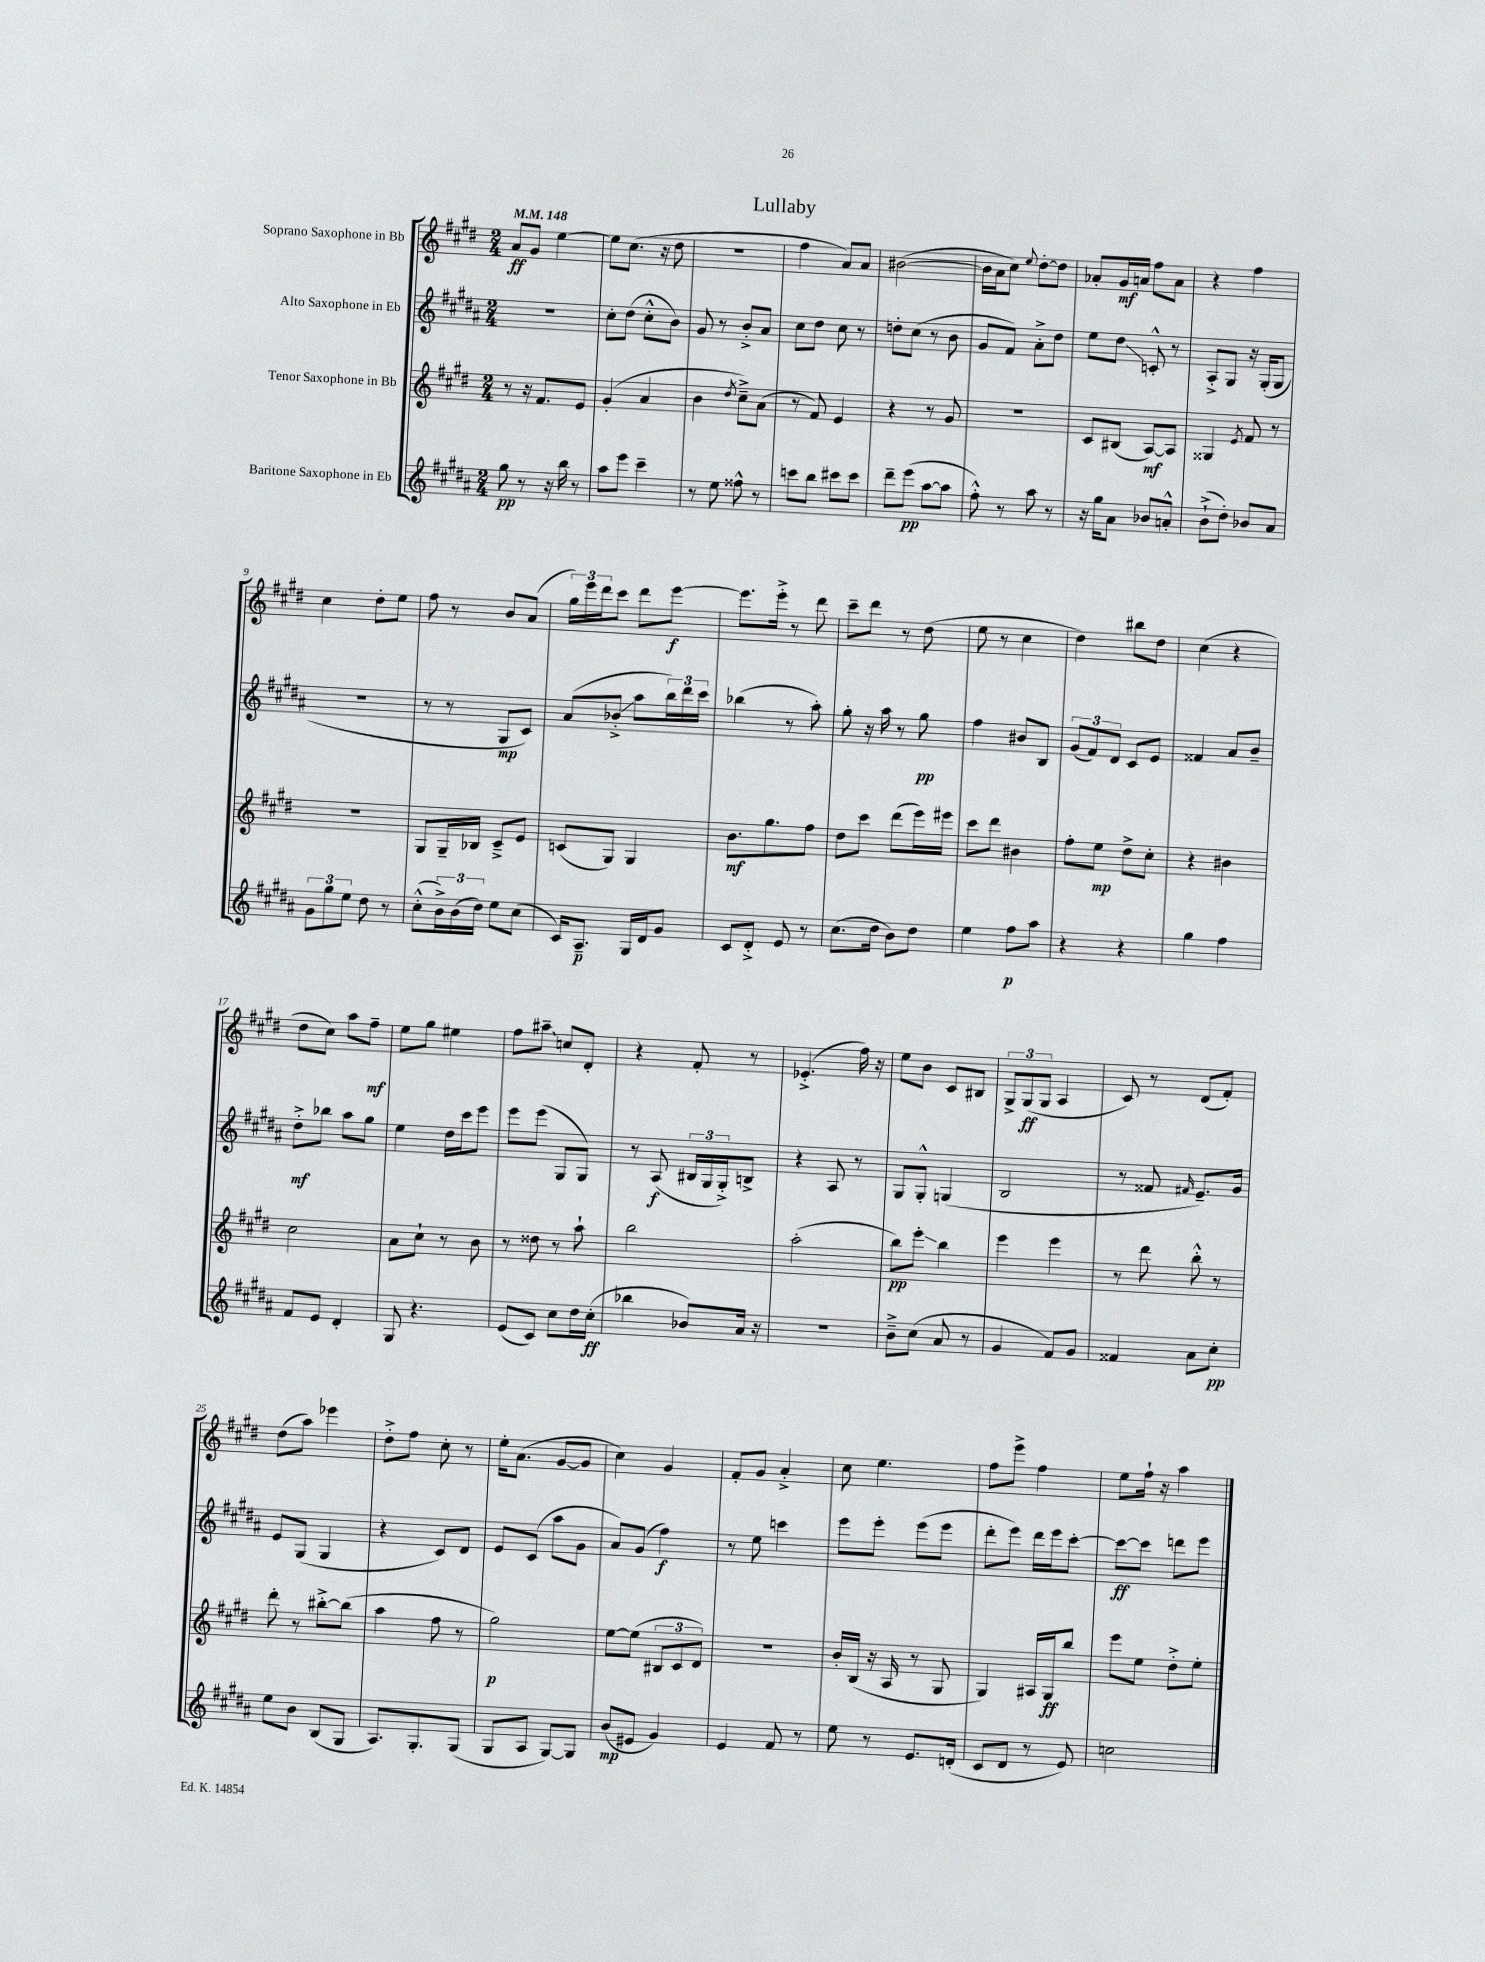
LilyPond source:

\header { title = "Lullaby" }
<<
\new StaffGroup <<
\new Staff = "s0" \with { instrumentName = "Soprano Saxophone in Bb" } {
    \clef treble \key e \major \numericTimeSignature \time 2/4 \tempo 4 = 148
    a'8\ff gis'8 e''4~ |
    e''8 cis''8.( r16 dis''8 |
    r2 |
    fis''4 a'8) a'8 |
    bis'2~( |
    bis'16 a'16 cis''8) \appoggiatura { e''8 } dis''8~-. dis''8 |
    aes'8-. gis'16\mf a'16 fis''8 a'8 |
    r4 fis''4 |
    cis''4 dis''8-. e''8 |
    fis''8 r8 b'8 a'8( |
    \tuplet 3/2 { gis''16) e'''16 dis'''16 } cis'''8 dis'''8 e'''8~\f |
    e'''8. e'''16-.-> r8 dis'''8 |
    cis'''8-- dis'''8 r8 dis''8( |
    e''8 r8 cis''4 |
    dis''4) bis''8 dis''8 |
    cis''4( r4 |
    dis''8 cis''8) a''8 fis''8--\mf |
    e''8 gis''8 eis''4 |
    fis''8 \once \override Glissando.style = #'zigzag ais''8--\glissando c''8 dis'8-. |
    r4 fis'8-. r8 |
    ees'4.-.->( fis''16) r16 |
    e''8 b'8 cis'8 bis8 |
    \tuplet 3/2 { gis8-> gis8\ff( gis8 } a4 |
    cis'8) r8 dis'8( fis'8-.) |
    dis''8( a''8) ees'''4 |
    dis''8-.-> fis''8 cis''8-. r8 |
    e''16-. a'8.( gis'8~ gis'8 |
    cis''4) gis'4 |
    fis'8-. gis'8 a'4-.-> |
    cis''8 e''4. |
    fis''8 e'''8-> fis''4 |
    e''8 fis''16-! r16 a''4 \bar "|." |
}
\new Staff = "s1" \with { instrumentName = "Alto Saxophone in Eb" } {
    \clef treble \key b \major \numericTimeSignature \time 2/4
    R2 |
    cis''8-. dis''8( cis''8-.-^ b'8) |
    gis'8 r8 b'8-.-> ais'8 |
    cis''8 dis''8 cis''8 r8 |
    d''8-. cis''8( r8 b'8 |
    gis'8 fis'8) ais'8-.-> dis''8 |
    e''8 dis''8\glissando c'8-.-^ r8 |
    ais8-.-> gis8 r16 gis16-.( gis8 |
    r2 |
    r8 r8 gis8\mp cis'8) |
    ais'8( bes'8-.->\glissando ais''8 \tuplet 3/2 { b''16) dis'''16 cis'''16 } |
    bes''4( r8 ais''8-.) |
    gis''8-. r16 ais''16 r8 gis''8\pp |
    fis''4 bis'8 b8 |
    \tuplet 3/2 { gis'8( fis'8) dis'8 } cis'8 e'8 |
    fisis'4 ais'8 b'8-- |
    dis''8-.->\mf bes''8 ais''8 gis''8 |
    e''4 dis''16 cis'''16 e'''8 |
    e'''8 e'''8( gis8 gis8) |
    r8 ais8\f( \tuplet 3/2 { bis16 gis16 gis16-.->) } b8-> |
    r4 ais8 r8 |
    gis8 gis8-.-^ g4( |
    b2 |
    r8 fisis'8 \grace { fis'16 } e'8.--) gis'16 |
    e'8 gis8( gis4 |
    r4 cis'8) dis'8 |
    e'8 cis'8( ais''8 gis'8 |
    ais'8) gis'8( fis''4\f) |
    r8 e''8 c'''4 |
    e'''8 e'''8-. e'''8( e'''8 |
    dis'''8-. e'''8) dis'''16 e'''16 cis'''8~-. |
    cis'''8~\ff cis'''8 d'''8 e'''8 \bar "|." |
}
\new Staff = "s2" \with { instrumentName = "Tenor Saxophone in Bb" } {
    \clef treble \key e \major \numericTimeSignature \time 2/4
    r8 r16 fis'8. e'8 |
    gis'4-.( a'4 |
    b'4 \acciaccatura { dis''8 } cis''8--->) a'8( |
    r8 fis'8) e'4 |
    r4 r8 gis'8 |
    r2 |
    cis'8 bis8( a8~\mf) a8 |
    gisis4 \acciaccatura { e'8 } fis'8 r8 |
    R2 |
    gis8 gis16-- bes16 cis'8---> e'8 |
    c'8( gis8) gis4 |
    b'8.\mf gis''8. fis''8 |
    dis''8 cis'''8 dis'''8( e'''16) eis'''16 |
    cis'''8 dis'''8 bis'4 |
    fis''8-. e''8\mp dis''8-> cis''8-. |
    r4 bis'4 |
    cis''2 |
    a'8 cis''8-! r8 b'8 |
    r8 disis''8 r8 a''8-! |
    b''2 |
    a''2-.( |
    b''8\pp) e'''8-.\glissando b''4 |
    e'''4 e'''4 |
    r8 dis'''8 b''8-.-^ r8 |
    dis'''8-. r8 bis''8~-.-> bis''8( |
    a''4 fis''8 r8 |
    gis''2\p) |
    e''8~ e''8( \tuplet 3/2 { bis8 cis'8 dis'8) } |
    R2 |
    b'16-. b16( r16 a16 r8 gis8 |
    gis4) ais16 gis16\ff b''8 |
    e'''8 e''8 dis''8-.-> e''8-. \bar "|." |
}
\new Staff = "s3" \with { instrumentName = "Baritone Saxophone in Eb" } {
    \clef treble \key b \major \numericTimeSignature \time 2/4
    gis''8\pp r8 r16 b''16 r8 |
    ais''8 e'''8 cis'''4-- |
    r8 e''8 fisis''8-^ r8 |
    c'''8 b''8 cis'''8 cis'''8 |
    dis'''8-- e'''8\pp( ais''8~ ais''8 |
    fis''8-.-^) r8 ais''8 r8 |
    r16 gis''16 ais'8 bes'8 a'8-.-^ |
    b'8-!->( dis''8-.) bes'8 ais'8 |
    \tuplet 3/2 { gis'8 gis''8 e''8 } dis''8 r8 |
    cis''8-.-^( \tuplet 3/2 { b'16->) b'16( dis''16) } e''8 cis''8( |
    cis'16) ais8.--\p gis16 dis'16 gis'8 |
    cis'8 dis'8-.-> e'8 r8 |
    cis''8.( dis''16 b'8) dis''8 |
    e''4 fis''8\p ais''8 |
    r4 r4 |
    gis''4 fis''4 |
    fis'8 e'8 dis'4-. |
    gis8 r4. |
    e'8( cis'8) cis''8 dis''16 cis''16-.\ff( |
    bes''4 bes'8) ais'16 r16 |
    R2 |
    b'8---> cis''8( ais'8 r8 |
    gis'4 fis'8) gis'8 |
    fisis'4 ais'8 cis''8-.\pp |
    e''8 b'8 b8( gis8 |
    ais8.) gis8.-. gis8( |
    gis8 ais8 gis8~) gis8 |
    b'8\mp( eis'8 gis'4) |
    e'4 fis'8 r8 |
    e''8 r8 e'8. d'16-.( |
    cis'8 dis'8 r8 e'8) |
    c''2 \bar "|." |
}
>>
>>
